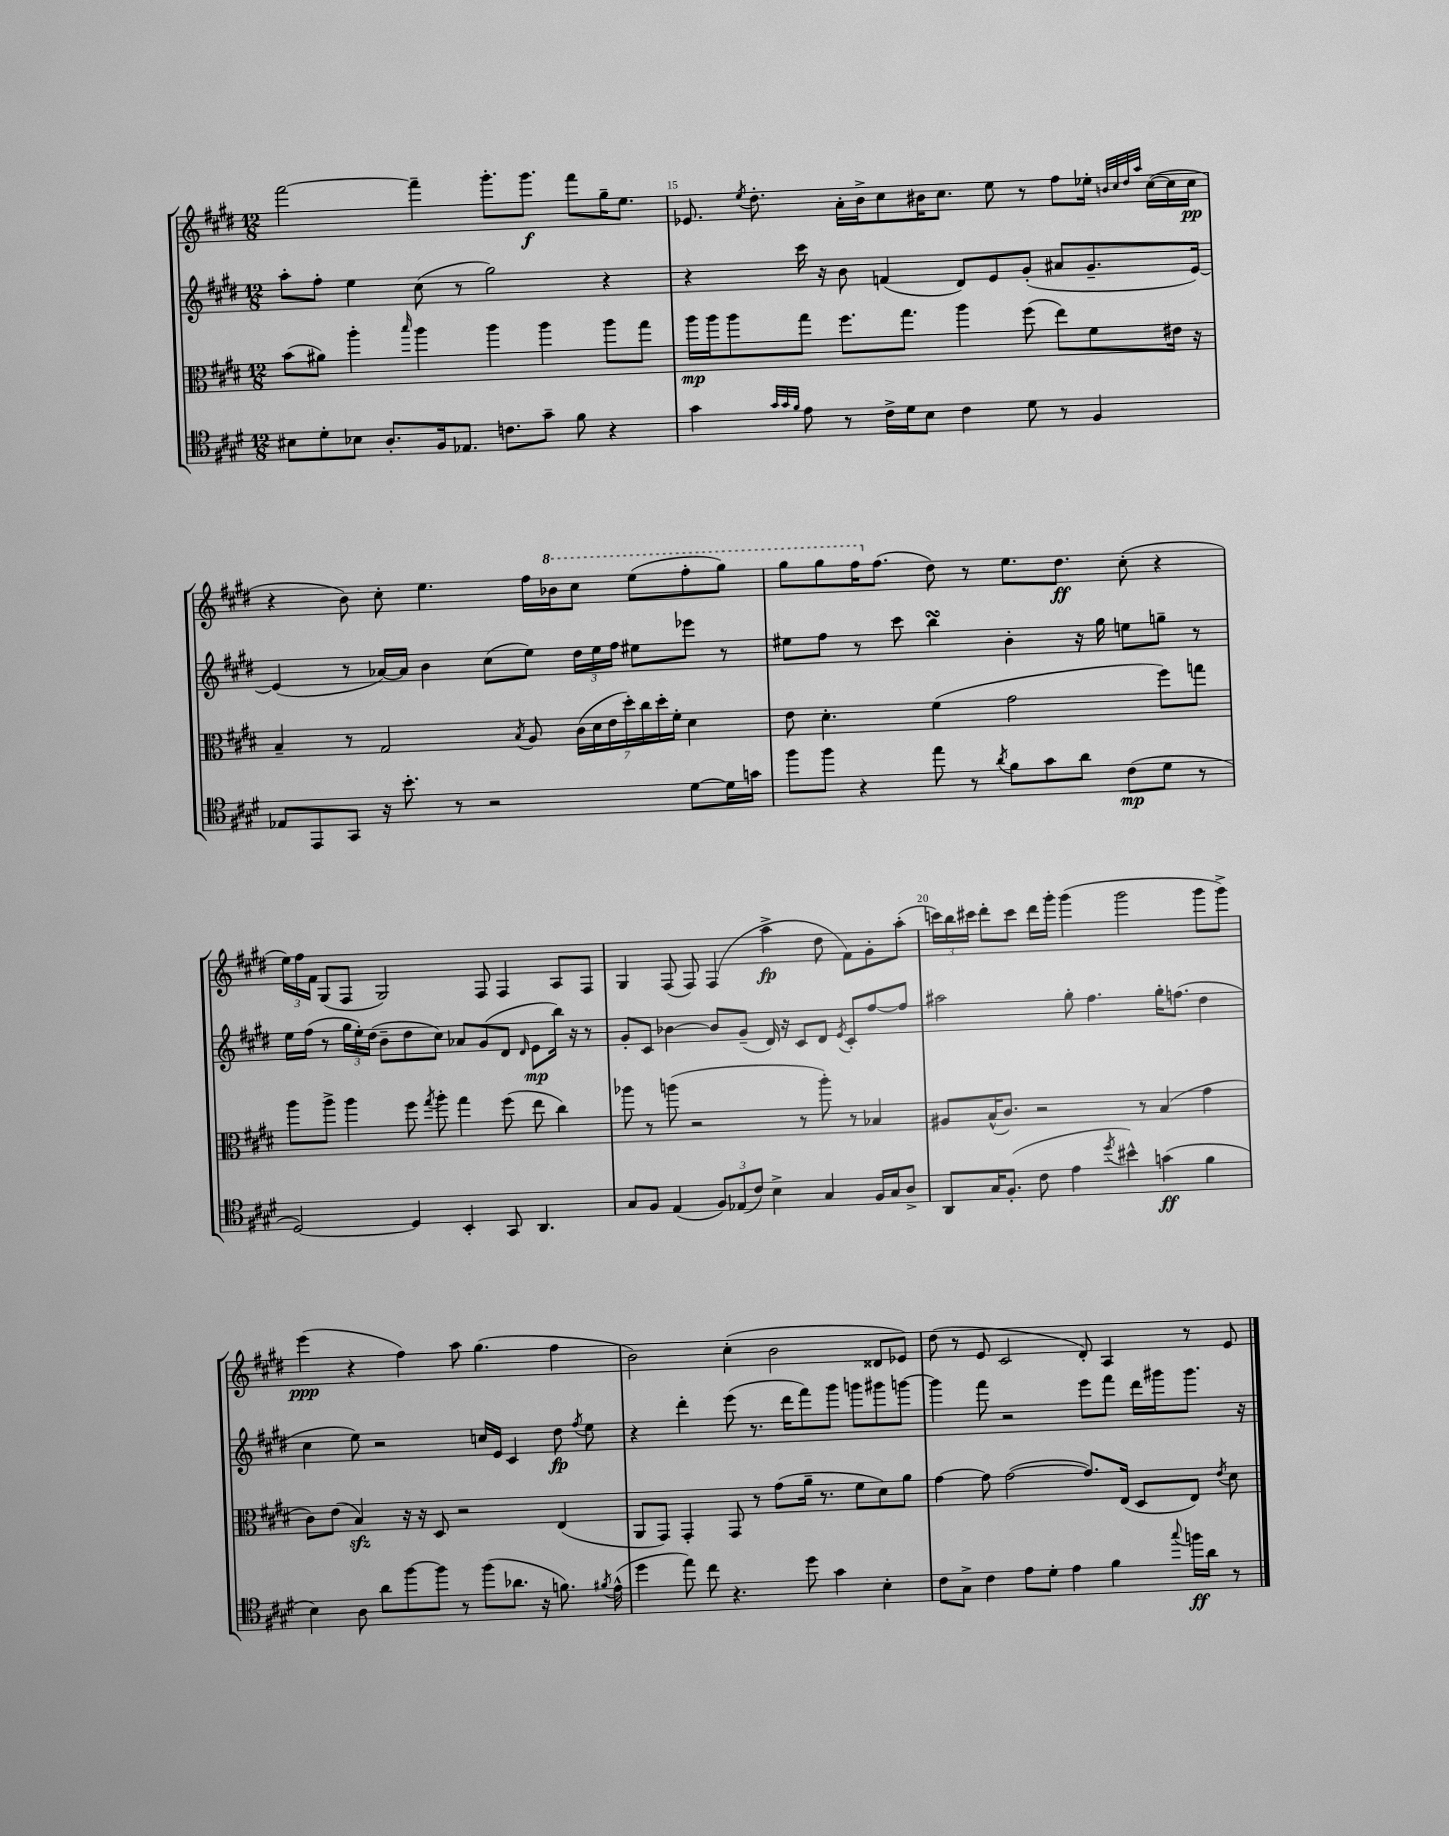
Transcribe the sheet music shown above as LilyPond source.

<<
\new StaffGroup <<
\new Staff = "s0" {
    \clef treble \key e \major \numericTimeSignature \time 12/8
    \autoBeamOff fis'''2~ fis'''4-- gis'''8.[-. gis'''8.]\f fis'''8[ gis''16-- e''8.] |
    ees'8. \acciaccatura { e''8 } dis''8.-. a'16[-. b'16-> cis''8 bis'16 cis''8.] e''8 r8 fis''8[ ees''16]-. \grace { b'32[ cis''32 dis''32 a''32] } cis''16[~( cis''16 cis''16]\pp |
    r4 b'8) cis''8-. e''4. fis''16[ \ottava #1 bes''16 cis'''8] e'''8[( fis'''8-. gis'''8]) |
    gis'''8[ gis'''8 fis'''16 \ottava #0 fis''8.]( dis''8) r8 e''8.[ dis''8.]\ff cis''8-.( r4 |
    \tuplet 3/2 { e''16[) fis''16 fis'16] } gis8[( fis8] gis2) fis8 fis4 a8[ fis8] |
    gis4 fis8( fis8) fis4( a''4->\fp dis''8 fis'8[) gis'8-. a''8]-.( |
    \tuplet 3/2 { c'''16[) b''16 cis'''16] } dis'''8[-. cis'''8] dis'''16[ gis'''16]-. gis'''4( gis'''2 gis'''8[ gis'''8]->) |
    e'''4\ppp( r4 fis''4) a''8 gis''4.( fis''4 |
    b'2) cis''4-.( b'2 disis'8[ ees'8]) |
    dis''8( r8 e'8 cis'2 dis'8-.) a4 r8 e'8 \bar "|." |
}
\new Staff = "s1" {
    \clef treble \key e \major \numericTimeSignature \time 12/8
    \autoBeamOff a''8[-. fis''8]-. e''4 cis''8( r8 gis''2) r4 |
    r4 cis'''16 r16 b'8 f'4( dis'8[) e'8 gis'8]-.( ais'8[ gis'8.-- e'16]~) |
    e'4( r8 aes'16[~) aes'16] b'4 cis''8[( e''8]) \tuplet 3/2 { dis''16[ e''16 fis''16] } eis''8[ ees'''8] r8 |
    eis''8[ fis''8] r8 cis'''8 b''4\turn b'4-. r16 gis''16 e''8[ g''8]-- r8 |
    e''16[ fis''16]( r8 \tuplet 3/2 { gis''16[ e''16-.) dis''16]( } b'8[-- dis''8 cis''8]) aes'8[ gis'8( dis'8] \grace { dis'16 } e'8[\mp b''16]) r16 r8 |
    gis'8[-. cis'8] bes'4~ bes'8[ gis'8]--( dis'16) r16 cis'8[ dis'8] \acciaccatura { e'8 } cis'8[-. fis''8~ fis''8] |
    ais''2 gis''8-. fis''4. gis''16[-. f''8.]( dis''4 |
    cis''4 e''8) r2 c''16[ e'16] cis'4 dis''8\fp \acciaccatura { fis''8 } e''8 |
    r4 dis'''4-. e'''8( r8. dis'''16[ fis'''8) gis'''8] g'''8[ gis'''8 g'''8]~ |
    g'''4 fis'''8 r2 e'''8[ fis'''8] dis'''16[ gis'''16 gis'''8.] r16 \bar "|." |
}
\new Staff = "s2" {
    \clef alto \key e \major \numericTimeSignature \time 12/8
    \autoBeamOff b'8[( ais'8]) a''4-. \grace { b''16 } a''4 a''4 a''4 a''8[ gis''8] |
    a''16[\mp a''16 a''8 gis''8] fis''8.[ gis''8.] a''4 fis''8( e''8[) fis'8 eis'16] r16 |
    b4-- r8 gis2 \acciaccatura { b8 } a8 \tuplet 7/4 { cis'16[( dis'16 e'16 dis''16-.) cis''16 dis''16-. fis'16]-. } dis'4 |
    e'8 dis'4.-. fis'4( gis'2 fis''8[) g''8] |
    a''8[ a''8]-> a''4 fis''8 \acciaccatura { gis''8 } a''8-. gis''4 fis''8( e''8 cis''4) |
    aes''8 r8 a''8( r2 r8 a''8-.) r8 bes4 |
    ais8[ b16-^( cis'8.]) r2 r8 b4( gis'4 |
    cis'8[) e'8]( b4\sfz) r16 r16 dis8 r2 e4( |
    a,8[ gis,8]) gis,4-. gis,8 r8 gis'8[( a'16]-- r8. fis'8[ dis'8) a'8] |
    gis'4~ gis'8 gis'2~( gis'8.[) e16]( dis8[ e8]) \acciaccatura { e'8 } dis'8 \bar "|." |
}
\new Staff = "s3" {
    \clef tenor \key e \major \numericTimeSignature \time 12/8
    \autoBeamOff bis8[ dis'8-. bes8] a8.[-. fis16 ees8.] c'8.[ gis'8]-- fis'8 r4 |
    gis'4 \grace { gis'32[ gis'32 fis'32] } e'8 r8 cis'16[-> dis'16 b8] cis'4 dis'8 r8 fis4 |
    ees8[ e,8 gis,8] r16 b'8.-. r8 r2 dis'8[~ dis'16 g'16] |
    fis''8[ fis''8] r4 e''8 r8 \acciaccatura { a'8 } fis'8[ gis'8 a'8] cis'8[\mp( dis'8] r8 |
    dis2~) dis4 b,4-. gis,8 a,4. |
    gis8[ fis8] e4( \tuplet 3/2 { fis8[) ees8( cis'8]) } b4-> gis4 fis16[ gis16 a8]-> |
    a,8[ gis16 fis8.]-.( cis'8 e'4 \acciaccatura { dis''8 } bis'4-^) g'4\ff( fis'4 |
    b4) a8 a'8[ fis''8~ fis''8] r8 fis''8[( aes'8.] r16 f'8.) \acciaccatura { fis'8 } e'16-^( |
    dis''4 e''8) cis''8 r4. dis''8 gis'4 b4-. |
    cis'8[ gis8]-> cis'4 e'8[ dis'8]-. e'4 fis'4 \appoggiatura { gis''8 } f''16[\ff a'16] r8 \bar "|." |
}
>>
>>
\layout { \context { \Score currentBarNumber = #14 \override BarNumber.break-visibility = ##(#f #t #t) barNumberVisibility = #(every-nth-bar-number-visible 5) } }
